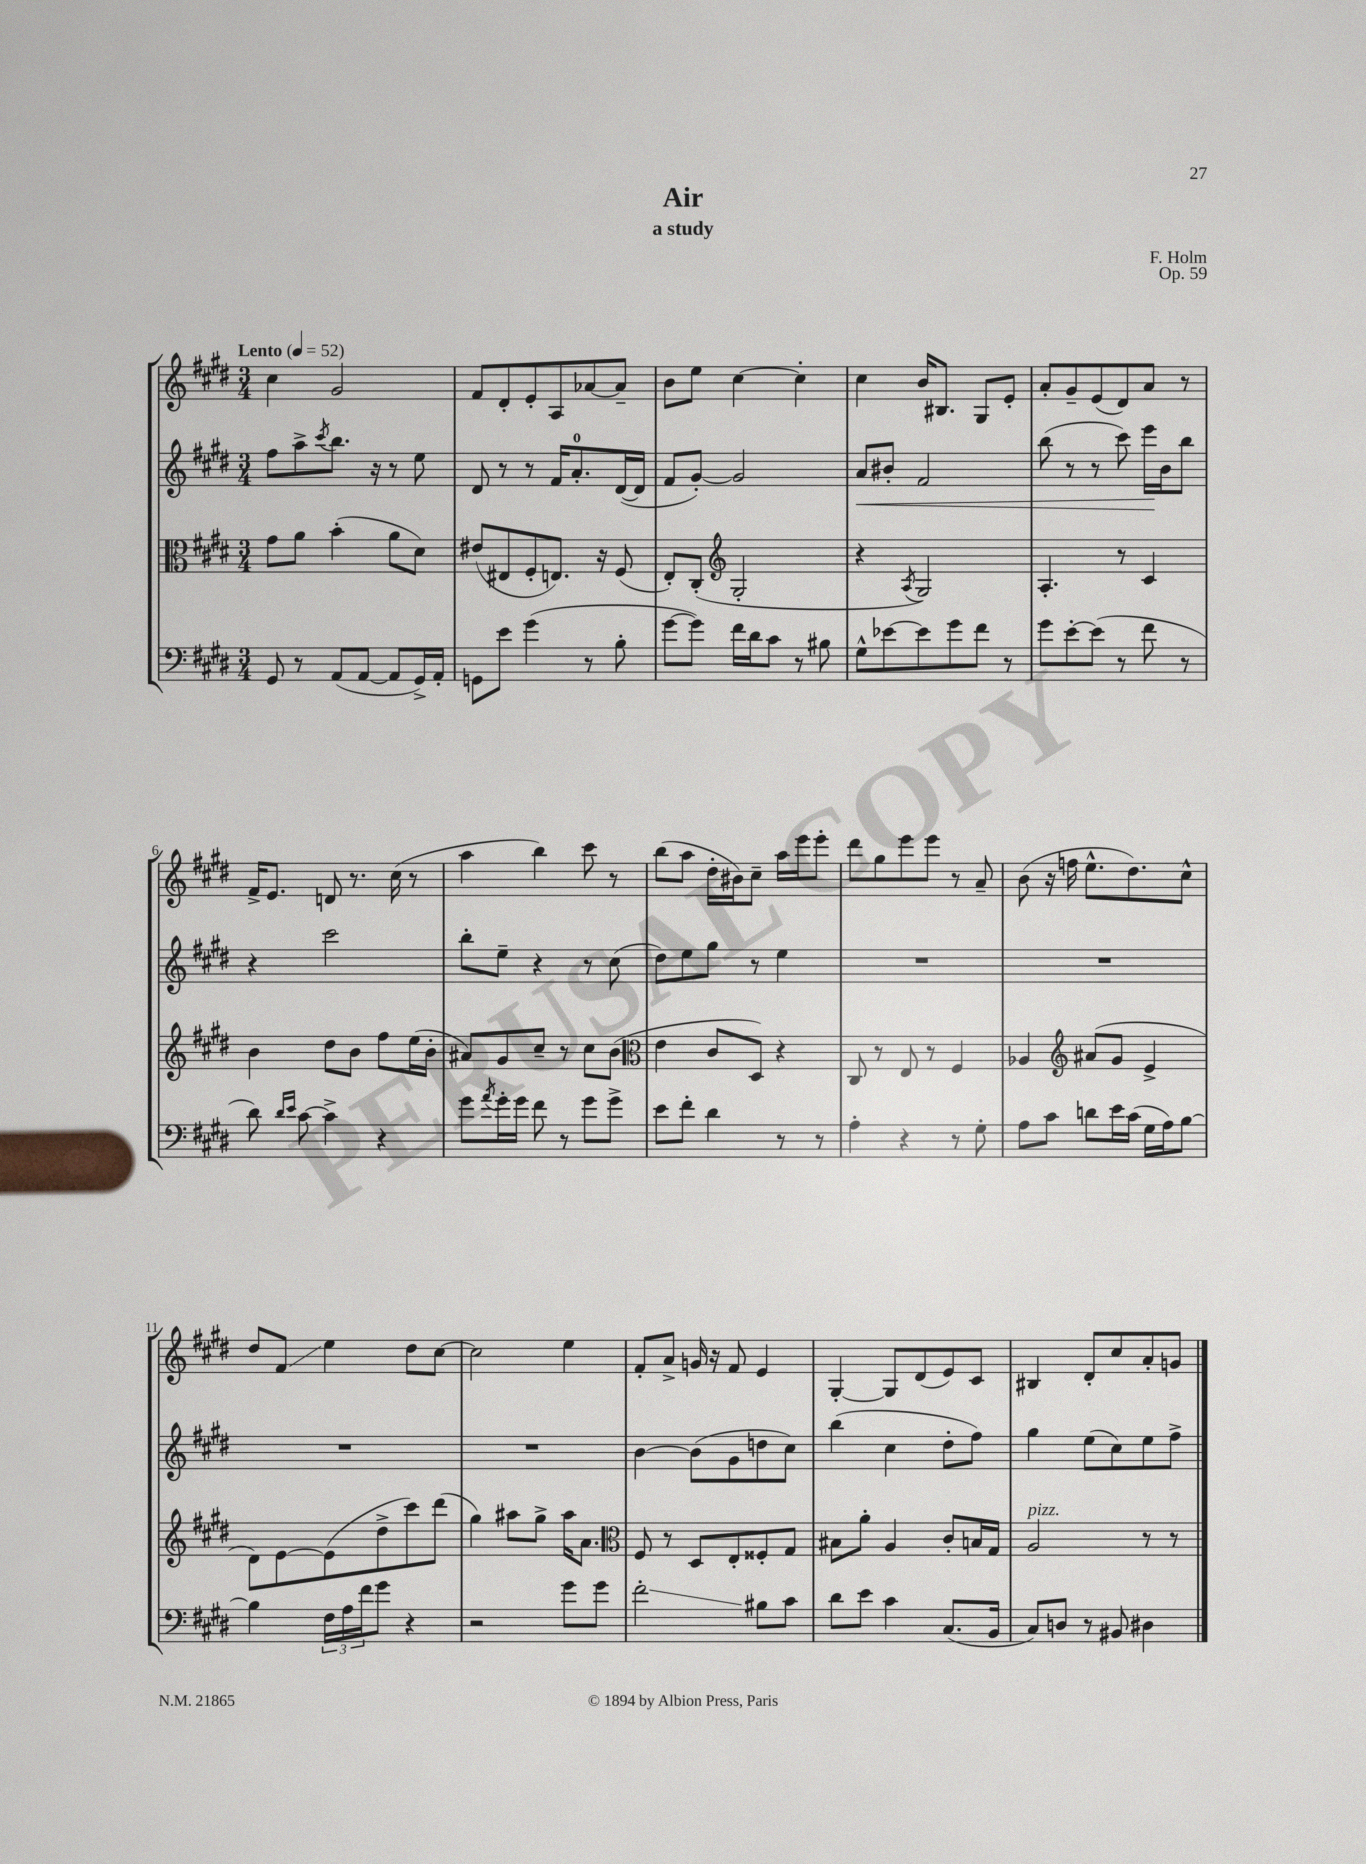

**kern	**kern	**kern	**kern
*staff4	*staff3	*staff2	*staff1
*clefF4	*clefC3	*clefG2	*clefG2
*k[f#c#g#d#]	*k[f#c#g#d#]	*k[f#c#g#d#]	*k[f#c#g#d#]
*M3/4	*M3/4	*M3/4	*M3/4
*MM52	*MM52	*MM52	*MM52
8GG#	8g#	8ff#	4cc#
8r	8a	8aa^	.
.	.	8qccc#	.
(8AA	(4b'	8.bb	2g#
[8AA	.	.	.
.	.	16r	.
8AA]	8a	8r	.
16GG#^)	8d#)	8ee	.
16AA'	.	.	.
=	=	=	=
8GG	(8e#	8d#	8f#
8e	8E#	8r	8d#'
(4g#	8F#'	8r	8e'
.	8.E)	16f#	8A
.	.	8.a'	.
8r	.	.	[8a-
.	16r	.	.
8B'	(8F#	([16d#	8a-~]
.	.	16d#]	.
=	=	=	=
[8g#	8E')	8f#	8b
8g#])	(8C#'	[8g#')	8ee
*	*clefG2	*	*
16f#	2G#'	2g#]	[4cc#
16d#	.	.	.
8c#	.	.	.
8r	.	.	4cc#']
8B#	.	.	.
=	=	=	=
8G#^^	4r	8a	4cc#
[8e-	.	8b#'	.
.	8qA	.	.
8e-]	2G#)	2f#	16b
.	.	.	8.B#
8g#	.	.	.
8f#	.	.	8G#
8r	.	.	8e'
=	=	=	=
8g#	4.A'	(8bb	8a'
[8e'	.	8r	8g#~
(8e]	.	8r	(8e
8r	8r	8ccc#)	8d#)
8f#	4c#	16eee	8a
.	.	16b	.
8r	.	8bb	8r
=	=	=	=
8d#)	4b	4r	16f#^
.	.	.	8.e
16qqd#	.	.	.
16qqe	.	.	.
[8c#	.	.	.
4c#^]	8dd#	2ccc#	8d
.	8b	.	8.r
4r	8ff#	.	.
.	.	.	(16cc#
.	(16ee	.	8r
.	16b'	.	.
=	=	=	=
8g#	8a#)	8bb'	4aa
8qa	.	.	.
16g#'	8g#	8ee~	.
16g#	.	.	.
8f#	8cc#~	4r	4bb)
8r	8r	.	.
8g#	8cc#	8r	8ccc#
8g#^	(8b	(8cc#	8r
=	=	=	=
*	*clefC3	*	*
8e	4e	8dd#)	(8bb
8f#'	.	8ee	8aa
4d#	8c#	8gg#	16dd#'
.	.	.	16b#)
.	8D#)	8r	8cc#~
8r	4r	4ee	16aa
.	.	.	16eee
8r	.	.	8eee'
=	=	=	=
4A'	8C#	2.r	8ddd#
.	8r	.	8gg#
4r	8E	.	8eee
.	8r	.	8eee
8r	4F#	.	8r
8G#'	.	.	8a~
=	=	=	=
8A	4A-	2.r	(8b
8c#	.	.	16r
.	.	.	16ff
*	*clefG2	*	*
8d	(8a#	.	8.ee^^
16e	8g#	.	.
(16c#	.	.	8.dd#)
16G#	4e^	.	.
16A)	.	.	.
[8B	.	.	8cc#^^
=	=	=	=
4B]	8d#)	2.r	8dd#
.	[8e	.	8f#
24F#	(8e]	.	4ee
24A	.	.	.
24f#	.	.	.
8g#	8dd#^	.	.
4r	8ccc#)	.	8dd#
.	(8ddd#	.	[8cc#
=	=	=	=
2r	4gg#)	2.r	2cc#]
.	8aa#	.	.
.	8gg#^	.	.
8g#	16aa#	.	4ee
.	8.a	.	.
8g#	.	.	.
=	=	=	=
*	*clefC3	*	*
2f#'	8F#	[4b	8f#'
.	8r	.	8a^
.	8D#	(8b]	16g
.	.	.	16r
.	8E'	8g#	8f#
8B#	8F##'	8dd	4e
8c#	8G#	8cc#)	.
=	=	=	=
8d#	8B#	(4bb	[4G#'
8e	8a'	.	.
4c#	4A	4cc#	8G#]
.	.	.	(8d#
(8.C#	8c#'	8dd#'	8e)
.	16B	8ff#)	8c#
16BB	16G#	.	.
=	=	=	=
8C#)	2A	4gg#	4B#
8D	.	.	.
8r	.	(8ee	8d#'
8BB#	.	8cc#)	8cc#
4D#	8r	8ee	8a'
.	8r	8ff#^	8g
==	==	==	==
*-	*-	*-	*-
